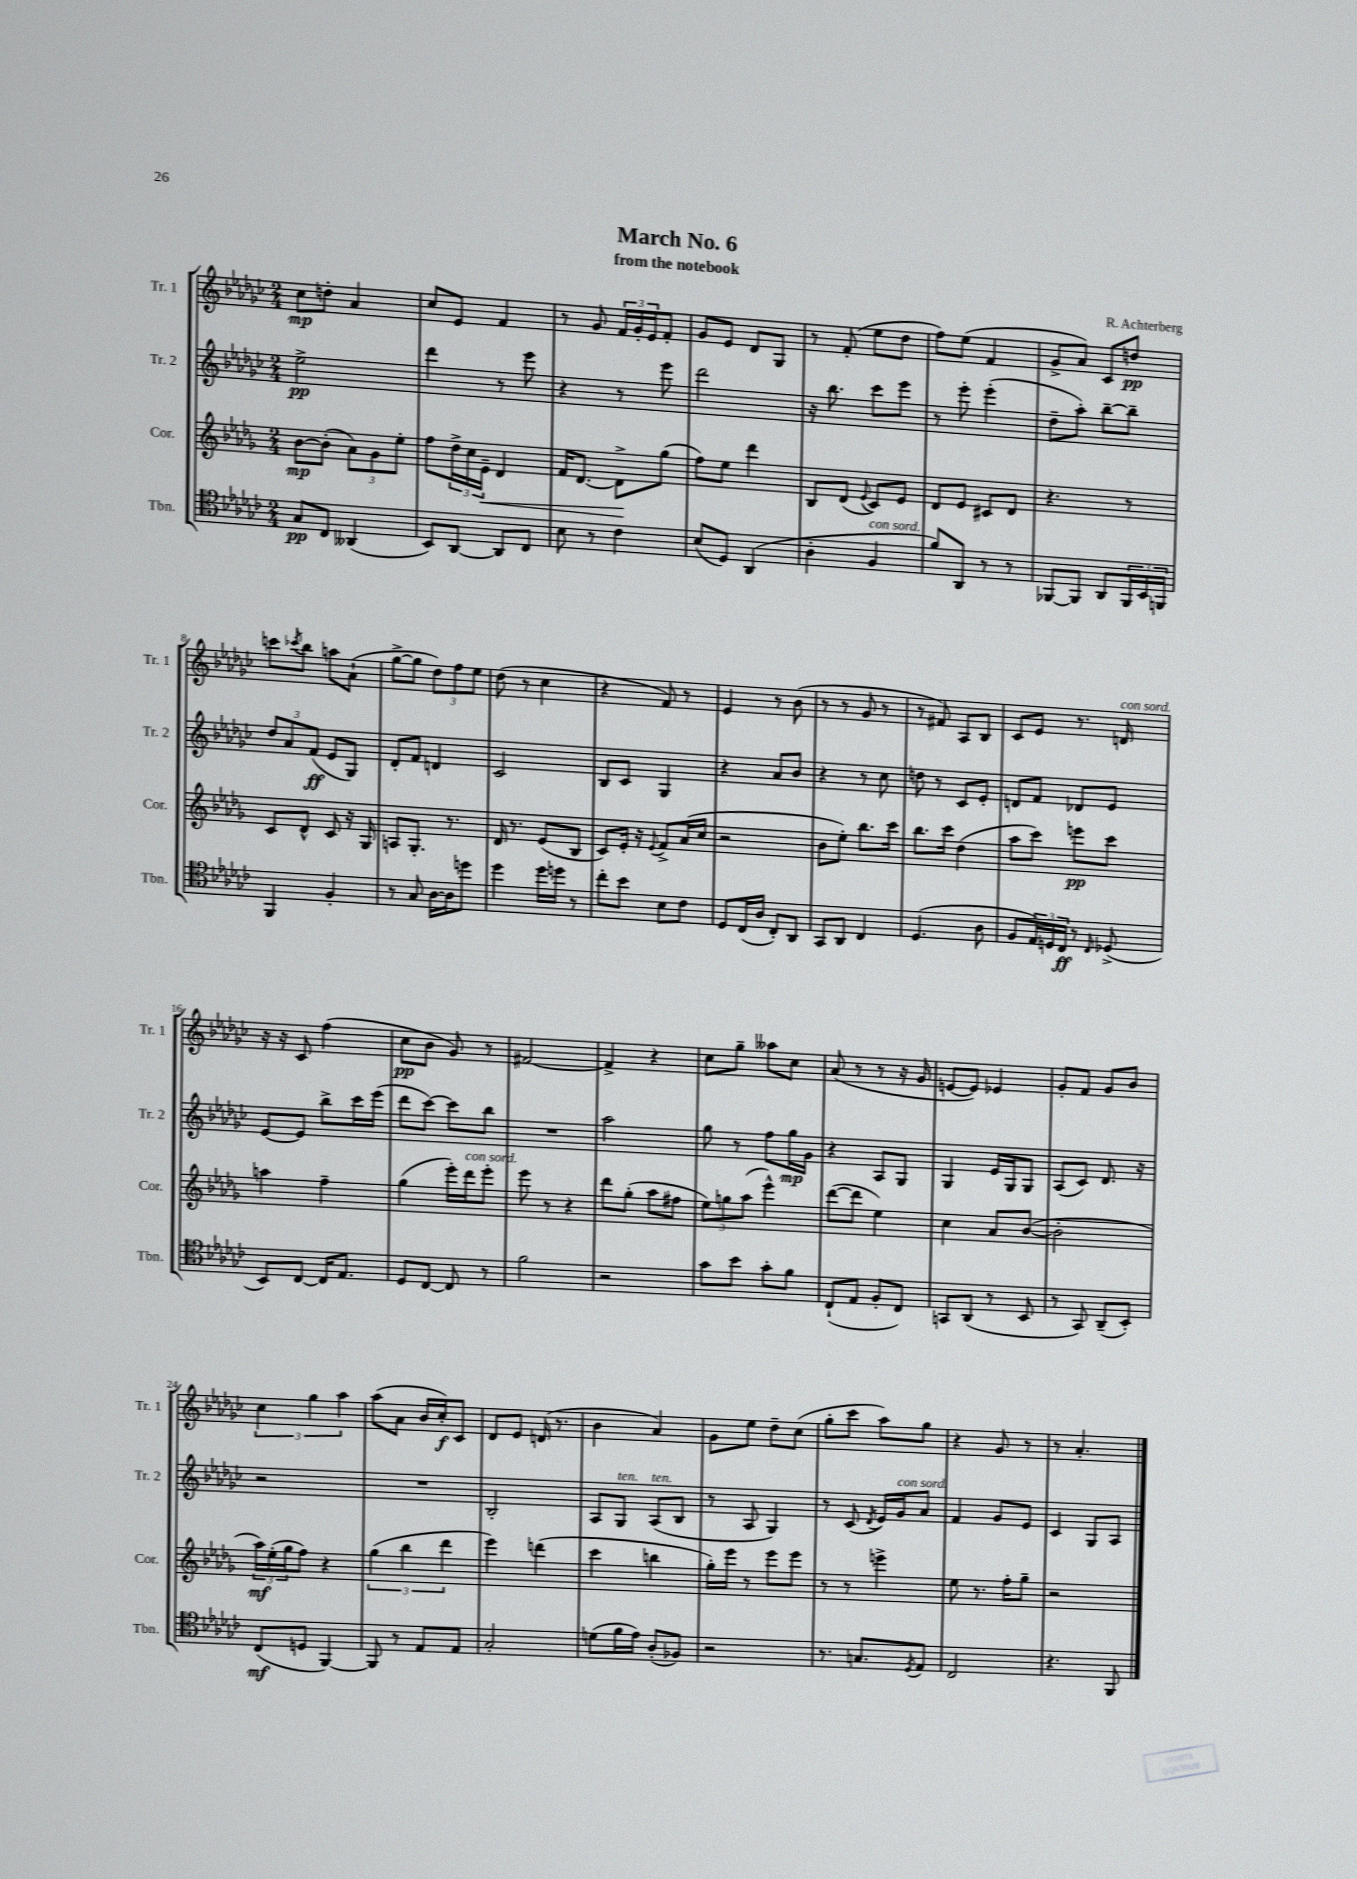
\header { title = "March No. 6" composer = "R. Achterberg" subtitle = "from the notebook" }
<<
\new StaffGroup <<
\new Staff = "s0" \with { instrumentName = "Tr. 1" shortInstrumentName = "Tr. 1" } {
    \clef treble \key ges \major \numericTimeSignature \time 2/4
    ces''8\mp d''8-. aes'4 |
    ces''8 ees'8 f'4 |
    r8 ges'8 \tuplet 3/2 { f'16 ges'16-. ees'16 } f'8-. |
    ges'8 ees'8 des'8 ges8 |
    r8 f'8-.( ees''8 des''8 |
    f''8) ees''8( f'4 |
    ges'8-> aes'8) ces'8 d''8\pp |
    c'''8 \acciaccatura { ces'''8 } bes''8 a''8 aes'8-!( |
    ges''8~-> ges''8 \tuplet 3/2 { des''8) f''8 ees''8 } |
    des''8( r8 ces''4 |
    r4 f'8) r8 |
    ees'4 r8 bes'8( |
    r8 r8 ges'8 r8 |
    r8 fis'8) aes8 bes8 |
    ces'8 ees'8 r8. d'16^\markup { \italic "con sord." } |
    r16 r16 ces'8 f''4( |
    ces''8\pp bes'8 ges'8) r8 |
    fis'2~ |
    fis'4-> r4 |
    ces''8 ges''8-- aeses''8 ces''8 |
    aes'8( r8 r8 r16 ges'16 |
    e'8~ e'8) ees'4 |
    ges'8-. f'8 ges'8 bes'8 |
    \tuplet 3/2 { ces''4 ges''4 aes''4 } |
    aes''8( aes'8 bes'16 ces''16-.\f) ces'8 |
    des'8 ees'8 d'16( r8. |
    bes'4 aes'4) |
    ges'8 ees''8 des''8-- ces''8( |
    ges''8-. ces'''8 aes''8) ges''8 |
    r4 ges'8 r8 |
    r8 aes'4.-. \bar "|." |
}
\new Staff = "s1" \with { instrumentName = "Tr. 2" shortInstrumentName = "Tr. 2" } {
    \clef treble \key ges \major \numericTimeSignature \time 2/4
    ees''2->\pp |
    des'''4 r8 ees'''8 |
    r4 r8 ees'''8 |
    des'''2 |
    r16 bes''8. ces'''8 ees'''8 |
    r8 ees'''8-. ees'''4-.( |
    des''8-- aes''8-.) bes''8~-- bes''8-- |
    \tuplet 3/2 { des''8 aes'8 f'8\ff( } ees'8 ges8) |
    des'8-. f'8 d'4 |
    ces'2 |
    bes8 ces'8 ges4 |
    r4 aes'8 bes'8 |
    r4 r8 ces''8 |
    d''8 r8 ces'8 ees'8-. |
    d'8 f'8 des'8 ees'8 |
    ees'8~ ees'8 bes''8-> ces'''16 ees'''16( |
    des'''8 ces'''8~) ces'''8 bes''8 |
    R2 |
    aes''2 |
    ges''8 r8 f''8 ges''16\mp ges'16 |
    r4 aes8 ges8 |
    ges4 ees'16 ges16 ges8 |
    aes8( ces'8) des'8. r16 |
    r2 |
    R2 |
    bes2-. |
    aes8 ges8^\markup { \italic "ten." } aes8^\markup { \italic "ten." }( bes8 |
    r8 aes8 ges4) |
    r8 ces'8( \acciaccatura { des'8 } ees'16) ges'16^\markup { \italic "con sord." } aes'8 |
    f'4 ges'8 ees'8 |
    ces'4 ges8 aes8 \bar "|." |
}
\new Staff = "s2" \with { instrumentName = "Cor." shortInstrumentName = "Cor." } {
    \clef treble \key des \major \numericTimeSignature \time 2/4
    bes'8~\mp bes'8-.( \tuplet 3/2 { aes'8) ges'8 ees''8-. } |
    f''8 \tuplet 3/2 { des''16-> c''16 ees'16--\< } des'4 |
    f'16 des'8.~ des'8->\! ges''8( |
    f''8) ees''8 des'''4 |
    bes8 des'8( \appoggiatura { ees'8 } c'8) ees'8 |
    des'8 ees'8 cis'8 des'8 |
    r4. r8 |
    c'8 des'8-^ c'8 r16 ges16 |
    a8 ges8.-. r8. |
    des'16 r8. ees'8( bes8 |
    c'8) ees'16-. r16 \appoggiatura { ees'8 } f'8-> aes'16( c''16 |
    r2 |
    bes'8 ees''8-.) bes''8. c'''16 |
    bes''8. c'''16 des''4( |
    aes''8 c'''8) e'''8\pp c'''8 |
    a''4 f''4-- |
    ges''4( ees'''16-.) des'''16^\markup { \italic "con sord." } ees'''8-. |
    ees'''8 r8 r4 |
    des'''8 ges''8-.( aes''8 fis''8 |
    \tuplet 3/2 { ees''8) g''8 aes''8( } ees'''4-^) |
    des'''8~( des'''8 ees''4) |
    c''4 aes'8 bes'8~( |
    bes'2-. |
    \tuplet 3/2 { aes''16\mf) ees''16-.( ges''16 } f''8) r4 |
    \tuplet 3/2 { ges''4( bes''4 des'''4 } |
    ees'''4) d'''4( |
    c'''4 b''4 |
    ges''16-.) ees'''16 r8 ees'''8 ees'''8 |
    r8 r8 e'''4-> |
    ees''8 r8. f''16-. ges''8-- |
    r2 \bar "|." |
}
\new Staff = "s3" \with { instrumentName = "Tbn." shortInstrumentName = "Tbn." } {
    \clef tenor \key ges \major \numericTimeSignature \time 2/4
    ges8\pp ces8 aeses,4( |
    bes,8) aes,8~ aes,8 ces8 |
    bes8 r8 ces'4 |
    bes8( des8) aes,4( |
    aes4-. f4^\markup { \italic "con sord." } |
    f'8) aes,8 r8 r8 |
    fes,8~ fes,8 aes,8 \tuplet 3/2 { fes,16 bes,16 f,16 } |
    f,4 f4-. |
    r8 ges8 aes16~ aes16 d''8 |
    des''4 des''16 d''16 r8 |
    ces''8-. bes'8 bes8 ces'8 |
    des8 ces16( aes16 ces8-.) aes,8 |
    ges,8 aes,8 ces4 |
    des4.( aes8 |
    f8 \tuplet 3/2 { ees16) d16 ces16\ff } r8 \grace { ces16 } des8->( |
    bes,8) ces8~ ces16 ees8. |
    des8 ces8~ ces8 r8 |
    f'2 |
    r2 |
    ges'8 bes'8 ges'8-. f'8 |
    ces8-!( ees8 f8-. ces8) |
    g,8 aes,8( r8 bes,8 |
    r8 ges,8) aes,8--( bes,8-.) |
    ces8\mf( d8 f,4~) |
    f,8 r8 ees8 ees8 |
    ges2-. |
    d'8( f'16 ees'16) aes8-.( fes8) |
    r2 |
    r8. g8. \acciaccatura { des8 } ees8 |
    ces2 |
    r4. f,8 \bar "|." |
}
>>
>>
